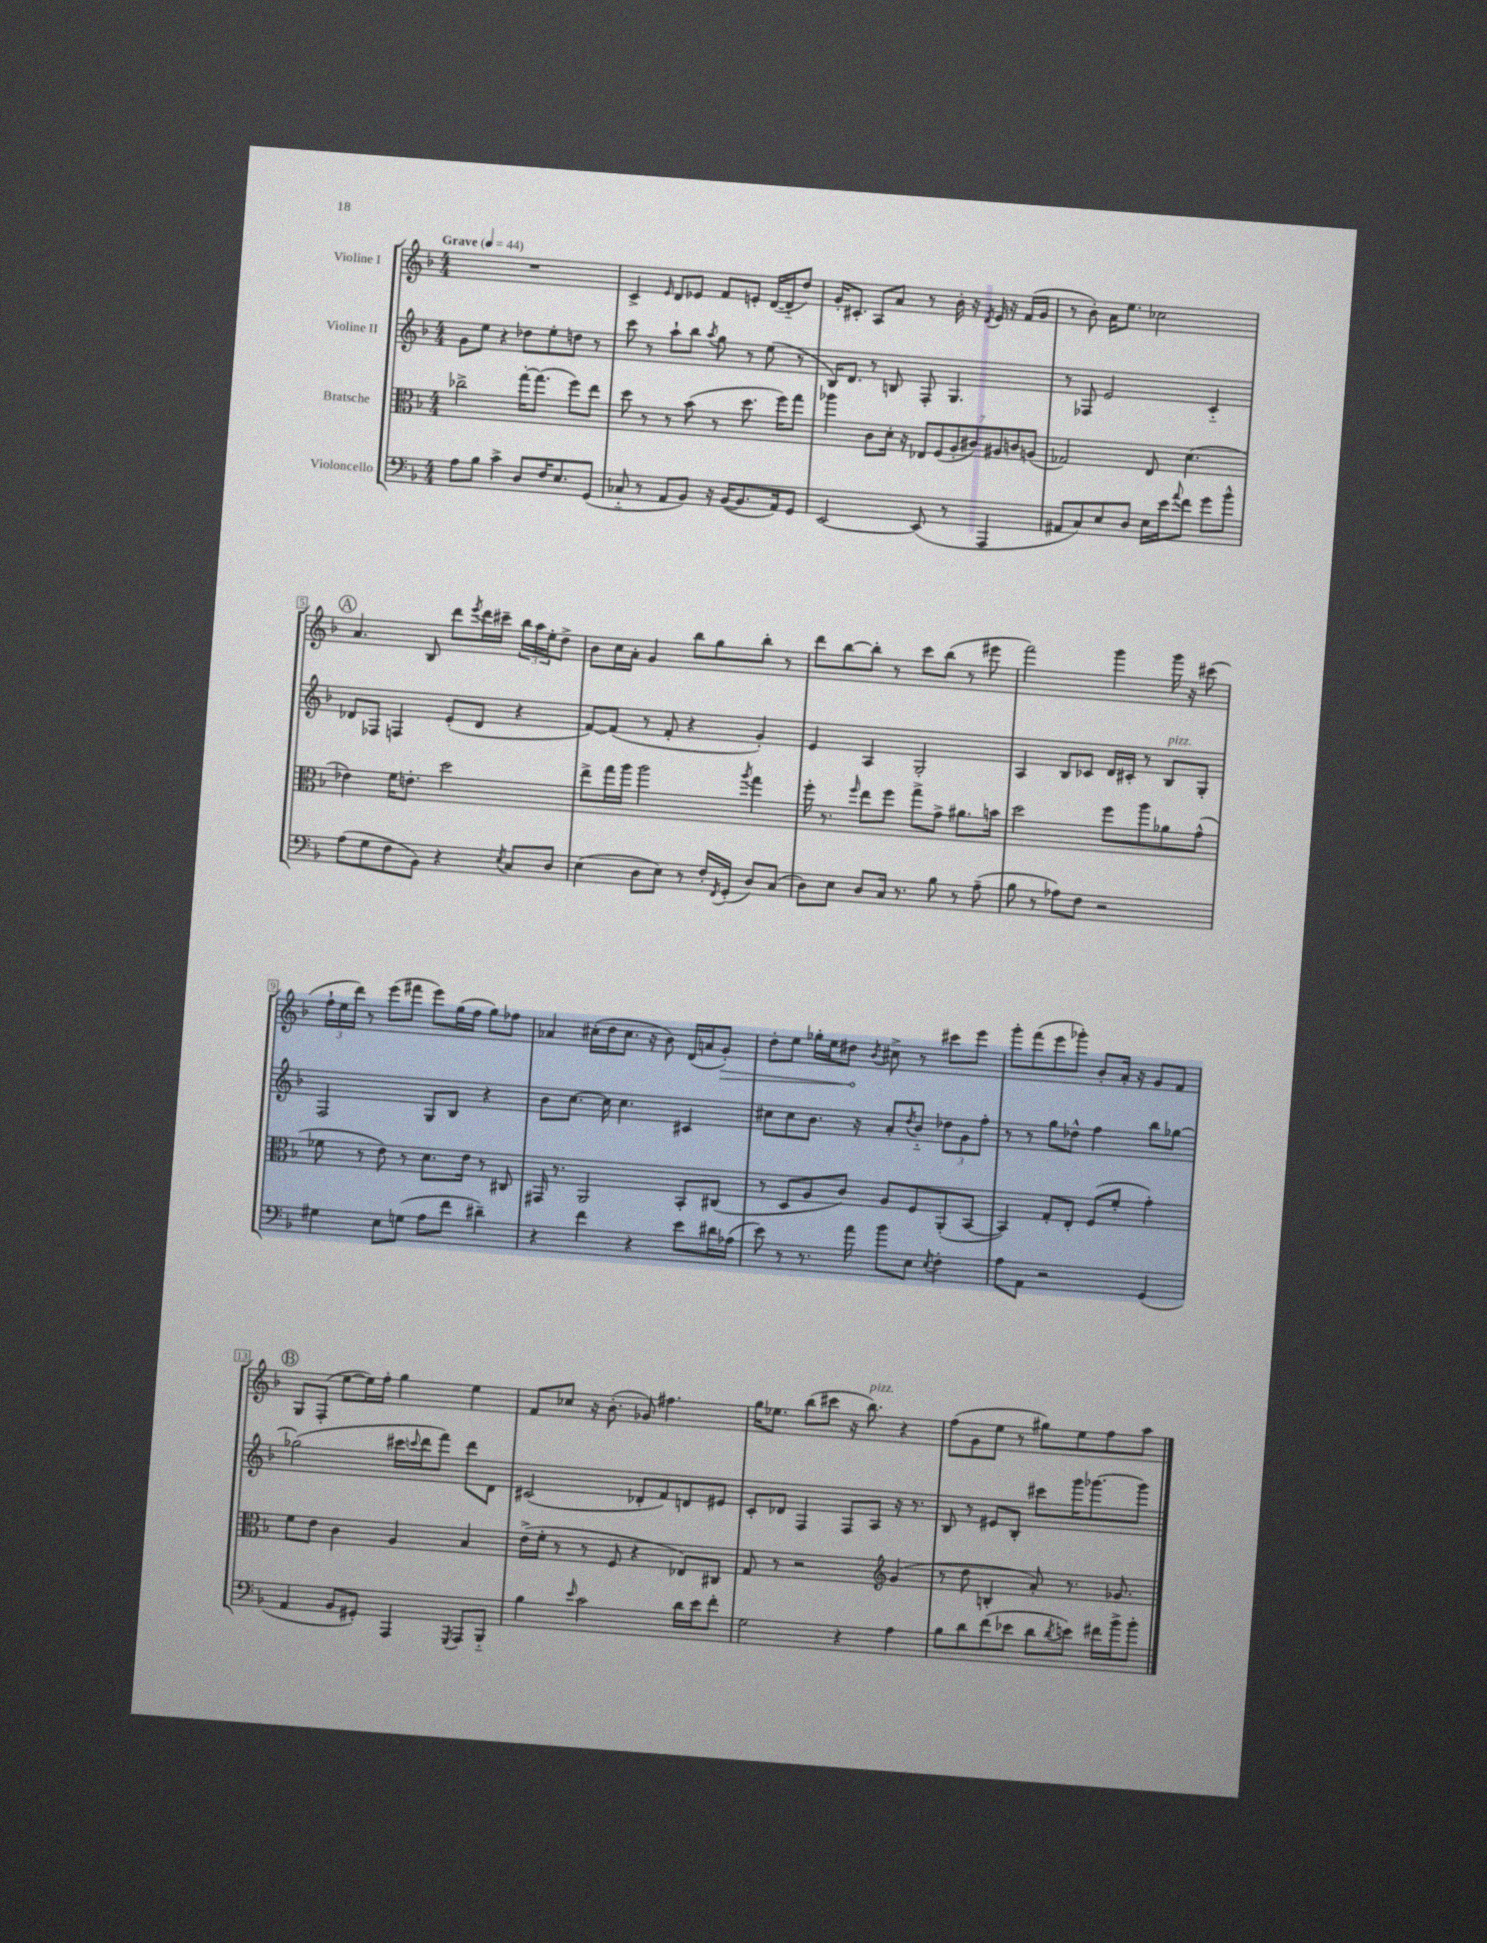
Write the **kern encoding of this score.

**kern	**kern	**kern	**kern	**dynam
*part4	*part3	*part2	*part1	*part1
*staff4	*staff3	*staff2	*staff1	*staff1
*I"Violoncello	*I"Bratsche	*I"Violine II	*I"Violine I	*
*clefF4	*clefC3	*clefG2	*clefG2	*
*k[b-]	*k[b-]	*k[b-]	*k[b-]	*
*M4/4	*M4/4	*M4/4	*M4/4	*
*MM44	*MM44	*MM44	*MM44	*
=1	=1	=1	=1	=1
!	!	!	!LO:TX:a:B:t=Grave	!
8A\L	2cc-X^\	8g\L	1r	.
8B-\J	.	8ee\J	.	.
4c^\	.	4r	.	.
8D/L	[16gg'\KL	8dd-X\L	.	.
.	(8.gg\J]	.	.	.
16F/K	.	8ee'\	.	.
8.E/	.	.	.	.
.	8ff\L)	8ddn\J	.	.
(8GG/J	8ee\J	8r	.	.
=2	=2	=2	=2	=2
8C-X/	8dd\	8ccc\	4c^/	.
8r	8r	8r	.	.
.	.	.	16qqe/	.
8AA/L	8r	8aa`\L	8d/L	.
8BB-/J)	(8b-\	8bb-\J	8e-X/J	.
.	.	8qaa/	.	.
16r	8r	8gg\	8f/L	.
([16BB-/KL	.	.	.	.
8.BB-/]	8.dd\	8r	8en'/J	.
.	.	(8ee\	([16d/LL	.
16AA/k)	16ff\KL)	.	16d/J]	.
8GG/J	8gg\J	8r	8dd/J)	.
=3	=3	=3	=3	=3
[2EE/	4aa-X\	16B-/KL)	16g'/KL	.
.	.	8.d/J	8.c#X'/J	.
.	8c\L	8r	8A/L	.
.	16d'\Jk	8Bn/	8a/J	.
.	16r	.	.	.
(8EE/]	14E-X/L	8F'/	8r	.
.	(14F/	.	.	.
8r	.	4.G/	16b-'\	.
.	14A'/	.	.	.
.	.	.	16r	.
.	14c#X/)	.	.	.
.	.	.	8qd/	.
4AAA/	.	.	16e/	.
.	14A#X/	.	.	.
.	.	.	16r	.
.	14cn/	.	.	.
.	.	.	(16f/LL	.
.	(14An/J	.	.	.
.	.	.	16g/JJ	.
=4	=4	=4	=4	=4
8AA#X/L	2G-X/)	8r	8r	.
8C/)	.	8F-X/	8b-'\)	.
8E/	.	2e/	16a\KL	.
.	.	.	8.ee\J	.
8D/J	.	.	.	.
16E\LL	8E/	.	2cc-X\	.
16e\J	.	.	.	.
8qqa/	.	.	.	.
8f\J	(4.d\	.	.	.
8g\L	.	4c/	.	.
8b-^^\J	.	.	.	.
!!LO:LB:g=z
!!LO:REH:place=s1:t=A
=5	=5	=5	=5	=5
(8A\L	4e-X\)	8d-X/L	4.a/	.
8G\	.	8F-X/J	.	.
8F\	16f\KL	4Fn/	.	.
.	8.en'\J	.	.	.
8BB-\J)	.	.	8B-/	.
4r	2dd\	(8e'/L	8ddd\L	.
.	.	.	8qeee/	.
.	.	8d-/J	16ddd\L	.
.	.	.	16ccc#X~\JJ	.
8qE/	.	.	.	.
8C/L	.	4r	24bb-\LL	.
.	.	.	24aa\	.
.	.	.	24ee'\J	.
8D/J	.	.	8dd^\J	.
=6	=6	=6	=6	=6
(4E\	8ee^\L	[8f/L)	8b-\L	.
.	16gg\L	(8f/J]	16cc\L	.
.	16aa\JJ	.	16a'\JJ	.
8D\L	2aa\	8r	4g/	.
8E\J)	.	8f'/	.	.
8r	.	4r	8bb-\L	.
16F'/LL	.	.	8gg\	.
8qFF/	.	.	.	.
(16GG'/JJ	.	.	.	.
.	8qaa/	.	.	.
8D/L)	4gg\	4g'/)	8bb-'\J	.
(8C/J	.	.	8r	.
=7	=7	=7	=7	=7
8D\L)	16ff'\	4e/	8ddd\L	.
.	8.r	.	.	.
8E\J	.	.	[8bb-\	.
.	16qqff/	.	.	.
8D/L	8ee\L	4A/	8bb-'\J]	.
16C/Jk	8ff\J	.	8r	.
8.r	.	.	.	.
.	8gg^\L	2G'/	8ccc\L	.
8B-\	8g^\J	.	(8bb-\J	.
8r	8.a#X\L	.	8r	.
(8A~\	.	.	8eee#X\	.
.	16bn\Jk	.	.	.
=8	=8	=8	=8	=8
8B-\	2dd\	4A/	2fff\)	.
8r	.	.	.	.
8A-X\L)	.	8B-/L	.	.
8F\J	.	8c-X/J	.	.
2r	8ff\L	16d/LL	4ggg\	.
.	.	16c#X'/JJ	.	.
.	8aa\	8r	.	.
!	!	!LO:TX:a:i:t=pizz.	!	!
.	8a-X\	8B-/L	16ggg\	.
.	.	.	16r	.
.	(8g^^\J	8G'/J	(8ccc#X\	.
!!LO:LB:g=z
=9	=9	=9	=9	=9
4G#X\	8f-X\	2F/	24ff`\LL	.
.	.	.	24ee\	.
.	.	.	24ddd\JJ)	.
.	8r	.	8r	.
8E\L	8e\)	.	(8eee\L	.
(8Gn\J	8r	.	8fff#X\J	.
8A\L	8.d\L	8G/L	8eee\L)	.
8f\J	.	8B-/J	(16gg\L	.
.	16e\Jk	.	16ff\JJ	.
4d#X~\)	8r	4r	8gg\L)	.
.	8C#X/	.	8ff-X\J	.
=10	=10	=10	=10	=10
4r	16GG#X/	8b-\L	4a-X/	.
.	8.r	.	.	.
.	.	[8.cc\J	.	.
4f\	2AA/	.	(16cc#X'\LL	.
.	.	16cc\]	16dd\J	.
.	.	4.cc\	8.cc#\J	.
4r	.	.	.	.
.	.	.	16r	.
.	.	.	8b-\)	.
8e\L	8BB-'/L	4c#X/	(16d/LL	.
.	.	.	16an/J	.
!	!	!	!	!LO:HP:b
16d#X\L	(8C#X/J	.	8g'/J)	>
(16A-X\JJ	.	.	.	.
=11	=11	=11	=11	=11
8e\)	8r	8cc#X\L	8dd'\L	.
8r	8D/L	8cc#\	8ee\J	.
8.r	8A/	8.b-\J	16gg-X'\LL	.
.	.	.	16ee\J	.
.	8c/J)	.	8dd#X\J	.
16a\	.	16r	.	.
.	.	.	8qb-/	.
8b-\L	8A/L	8a'/L	8cc#X^\	]
.	.	8qdd/	.	.
8E\J	8F/	8b-/J	8r	.
8qE/	.	.	.	.
4F'\	(8AA'/	12dd-X\L	8ccc#X\L	.
.	.	12g\	.	.
.	[8BB-/J	.	8eee\J	.
.	.	12ff'\J	.	.
=12	=12	=12	=12	=12
8A\L	4BB-/])	8r	8ggg'\L	.
8AA\J	.	8r	(8fff\	.
2r	8G'/L	8gg\L	8eee\	.
.	8E'/J	8dd-X^^\J	8ggg-X'\J)	.
.	(8F/L	4ff\	8b-'/L	.
.	8f'/J	.	16a'/Jk	.
.	.	.	16r	.
(4GG/	4g'\)	8bb-\L	8g/L	.
.	.	[8gg-X\J	8f/J	.
!!LO:LB:g=z
!!LO:REH:place=s1:t=B
=13	=13	=13	=13	=13
4AA/	8f\L	(2gg-X\]	8G/L	.
.	8e\J	.	(8F'/J	.
8BB-/L	4c\	.	[8ee\L	.
8GG#X'/J)	.	.	16ee\L])	.
.	.	.	16ff'\JJ	.
4AAA/	4A/	16ccc#X\LL	4gg\	.
.	.	8qqcccn/	.	.
.	.	16ddd\J	.	.
.	.	8fff\J)	.	.
8qGGG/	.	.	.	.
8AAA/L	4B-/	8ddd\L	4ee\	.
8BBB-/J	.	8d\J	.	.
=14	=14	=14	=14	=14
4B-\	(16e^\LL	(2c#X/	8f/L	.
.	16f'\JJ	.	.	.
.	8r	.	8cc-X/J	.
16qqe/	.	.	.	.
2c\	8r	.	16r	.
.	.	.	(8.b-'\	.
.	8F/	.	.	.
.	4r	8d-X'/L	8g-X/)	.
.	.	8f/)	4.ff#X\	.
16d\LL	8E-X/L)	8dn/	.	.
16e\J	.	.	.	.
8f'\J	8C#X/J	8e#X/J	.	.
=15	=15	=15	=15	=15
2G\	8G/	8c'/L	16gg\KL	.
.	.	.	8.ee-X\J	.
.	8r	8d-X/J	.	.
.	2r	4F/	(8bb-\L	.
.	.	.	8ccc#X\J	.
4r	.	8F/L	16r	.
!	!	!	!LO:TX:a:i:t=pizz.	!
.	.	.	8.bb-\)	.
.	.	8A/J	.	.
*	*clefG2	*	*	*
4A\	(4g/	16r	4r	.
.	.	8.r	.	.
=16	=16	=16	=16	=16
8B-\L	8r	8B-/	(8ff\L	.
8d\	8dd\	8r	8g\	.
(8f\	4Bn'/	8e#X/L	8ee\J	.
8e-X\J	.	8B-'/J	8r	.
8d\L	8a'/)	8ccc#X\L	8gg#X\L)	.
8qd/	.	.	.	.
8en\J)	8.r	16ggg\K	8ee\	.
.	.	[8.ggg-X\	.	.
16f#X\LL	.	.	8ff\	.
16b-^\J	8.g-X/	.	.	.
8b-'\J	.	8ggg-\J]	8aa\J	.
==	==	==	==	==
*-	*-	*-	*-	*-
